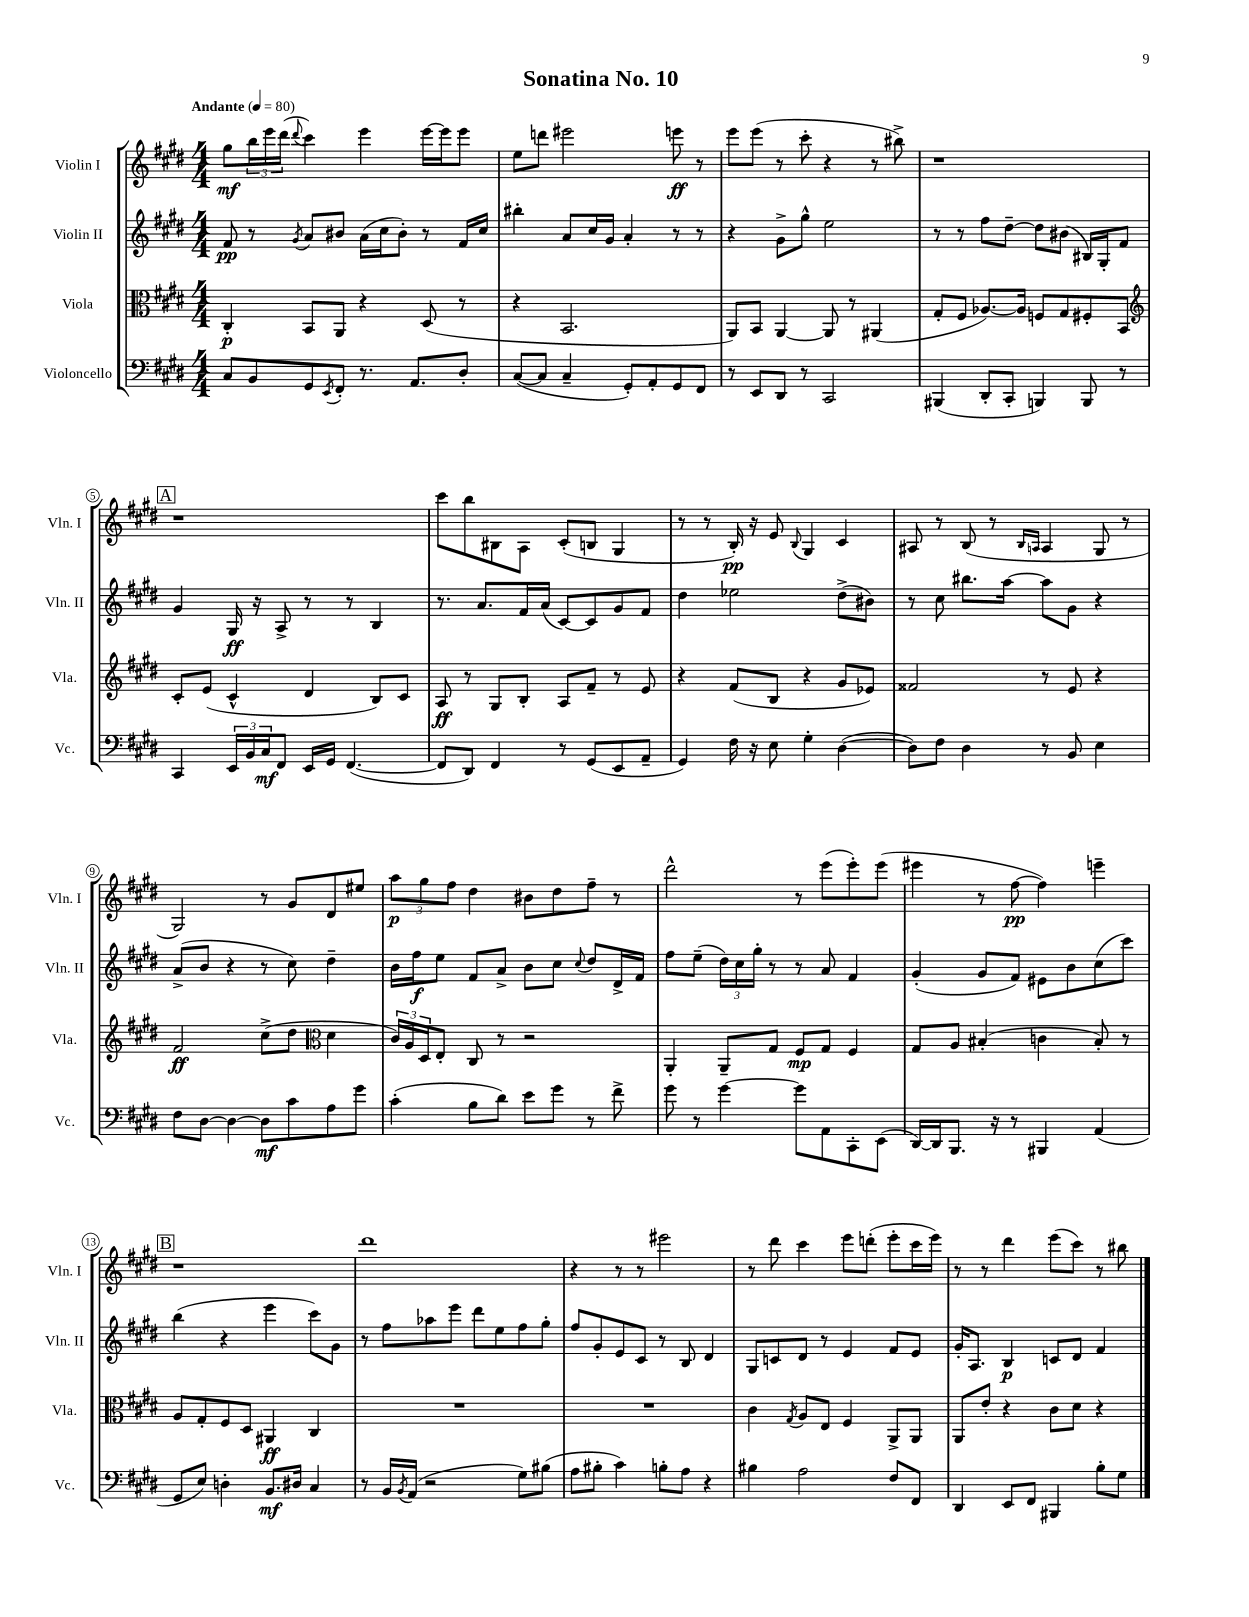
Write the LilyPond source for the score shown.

\header { title = "Sonatina No. 10" }
<<
\new StaffGroup <<
\new Staff = "s0" \with { instrumentName = "Violin I" shortInstrumentName = "Vln. I" } {
    \clef treble \key e \major \numericTimeSignature \time 4/4 \tempo "Andante" 4 = 80
    gis''8\mf \tuplet 3/2 { b''16 e'''16 dis'''16( } \appoggiatura { dis'''8 } cis'''4) e'''4 e'''16~ e'''16 e'''8 |
    e''8 d'''8 eis'''2 e'''8\ff r8 |
    e'''8 e'''8( r8 cis'''8-. r4 r8 bis''8->) |
    r1 |
    \mark \markup { \box "A" } r1 |
    cis'''8 b''8 bis8 a8 cis'8-.( b8 gis4 |
    r8 r8 b16-.\pp) r16 e'8 \appoggiatura { b8 } gis4 cis'4 |
    ais8 r8 b8( r8 \grace { b16 a16 } a4 gis8 r8 |
    gis2) r8 gis'8 dis'8 eis''8 |
    \tuplet 3/2 { a''8\p gis''8 fis''8 } dis''4 bis'8 dis''8 fis''8-- r8 |
    dis'''2-^ r8 e'''8( e'''8-.) e'''8( |
    eis'''4 r8 fis''8~\pp fis''4) e'''4-- |
    \mark \markup { \box "B" } r1 |
    dis'''1 |
    r4 r8 r8 eis'''2 |
    r8 dis'''8 cis'''4 e'''8 d'''8-.( e'''8-. cis'''16 e'''16) |
    r8 r8 dis'''4 e'''8( cis'''8) r8 bis''8 \bar "|." |
}
\new Staff = "s1" \with { instrumentName = "Violin II" shortInstrumentName = "Vln. II" } {
    \clef treble \key e \major \numericTimeSignature \time 4/4
    fis'8\pp r8 \acciaccatura { gis'8 } a'8 bis'8 a'16( cis''16 bis'8-.) r8 fis'16 cis''16 |
    bis''4-. a'8 cis''16 gis'16 a'4-. r8 r8 |
    r4 gis'8-> gis''8-^ e''2 |
    r8 r8 fis''8 dis''8~-- dis''8 bis'8( bis16) gis16-. fis'8 |
    \mark \markup { \box "A" } gis'4 gis16\ff r16 a8-> r8 r8 b4 |
    r8. a'8. fis'16 a'16( cis'8~) cis'8 gis'8 fis'8 |
    dis''4 ees''2 dis''8->( bis'8) |
    r8 cis''8 bis''8. a''16~ a''8 gis'8 r4 |
    a'8->( b'8 r4 r8 cis''8) dis''4-- |
    b'16 fis''16\f e''8 fis'8 a'8-> b'8 cis''8 \appoggiatura { cis''8 } dis''8 dis'16-> fis'16 |
    fis''8 e''8--( \tuplet 3/2 { dis''16) cis''16 gis''16-. } r8 r8 a'8 fis'4 |
    gis'4-.( gis'8 fis'8) eis'8 b'8 cis''8( cis'''8) |
    \mark \markup { \box "B" } b''4( r4 e'''4 cis'''8) gis'8 |
    r8 fis''8 aes''8 e'''8 dis'''8 e''8 fis''8 gis''8-. |
    fis''8 gis'8-. e'8 cis'8 r8 b8 dis'4 |
    gis8 c'8 dis'8 r8 e'4 fis'8 e'8 |
    gis'16-. a8. b4\p c'8 dis'8 fis'4 \bar "|." |
}
\new Staff = "s2" \with { instrumentName = "Viola" shortInstrumentName = "Vla." } {
    \clef alto \key e \major \numericTimeSignature \time 4/4
    cis4-.\p b,8 a,8 r4 dis8( r8 |
    r4 b,2. |
    a,8) b,8 a,4~ a,8 r8 ais,4( |
    gis8-. fis8 aes8.~) aes16 f8 gis8 fis8-. b,8 |
    \mark \markup { \box "A" } \clef treble cis'8-. e'8( cis'4-^ dis'4 b8) cis'8 |
    a8\ff r8 gis8 b8-. a8 fis'8-- r8 e'8 |
    r4 fis'8( b8 r4 gis'8 ees'8) |
    fisis'2 r8 e'8 r4 |
    fis'2\ff cis''8->( dis''8 \clef alto dis'4 |
    \tuplet 3/2 { cis'16) a16 dis16 } e8-. cis8 r8 r2 |
    a,4-. a,8-- gis8 fis8\mp gis8 fis4 |
    gis8 a8 bis4-.( c'4 bis8-.) r8 |
    \mark \markup { \box "B" } a8 gis8-. fis8 dis8 ais,4\ff cis4 |
    R1 |
    R1 |
    cis'4 \acciaccatura { gis8 } a8 e8 fis4 a,8-> a,8 |
    a,8 e'8-. r4 cis'8 dis'8 r4 \bar "|." |
}
\new Staff = "s3" \with { instrumentName = "Violoncello" shortInstrumentName = "Vc." } {
    \clef bass \key e \major \numericTimeSignature \time 4/4
    cis8 b,8 gis,8 \acciaccatura { e,8 } fis,8-. r8. a,8. dis8-. |
    cis8~( cis8 cis4-- gis,8-.) a,8-. gis,8 fis,8 |
    r8 e,8 dis,8 r8 cis,2 |
    bis,,4( dis,8-. cis,8-. b,,4) b,,8 r8 |
    \mark \markup { \box "A" } cis,4 \tuplet 3/2 { e,16 b,16 cis16\mf } fis,8 e,16 gis,16 fis,4.~( |
    fis,8 dis,8) fis,4 r8 gis,8( e,8 a,8-- |
    gis,4) fis16 r16 e8 gis4-. dis4~( |
    dis8) fis8 dis4 r8 b,8 e4 |
    fis8 dis8~ dis4~ dis8\mf cis'8 a8 gis'8 |
    cis'4-.( b8 dis'8) e'8 gis'8 r8 fis'8-> |
    gis'8 r8 gis'4~ gis'8 a,8 cis,8-. e,8( |
    dis,16~) dis,16 b,,8. r16 r8 bis,,4 a,4( |
    \mark \markup { \box "B" } gis,8 e8) d4-. b,8.\mf dis16 cis4 |
    r8 b,16 \acciaccatura { b,8 } a,16( r2 gis8) bis8( |
    a8 bis8-. cis'4) b8-. a8 r4 |
    bis4 a2 fis8 fis,8 |
    dis,4 e,8 fis,8 bis,,4 b8-. gis8 \bar "|." |
}
>>
>>
\layout { \context { \Score \override BarNumber.stencil = #(make-stencil-circler 0.1 0.3 ly:text-interface::print) } }
